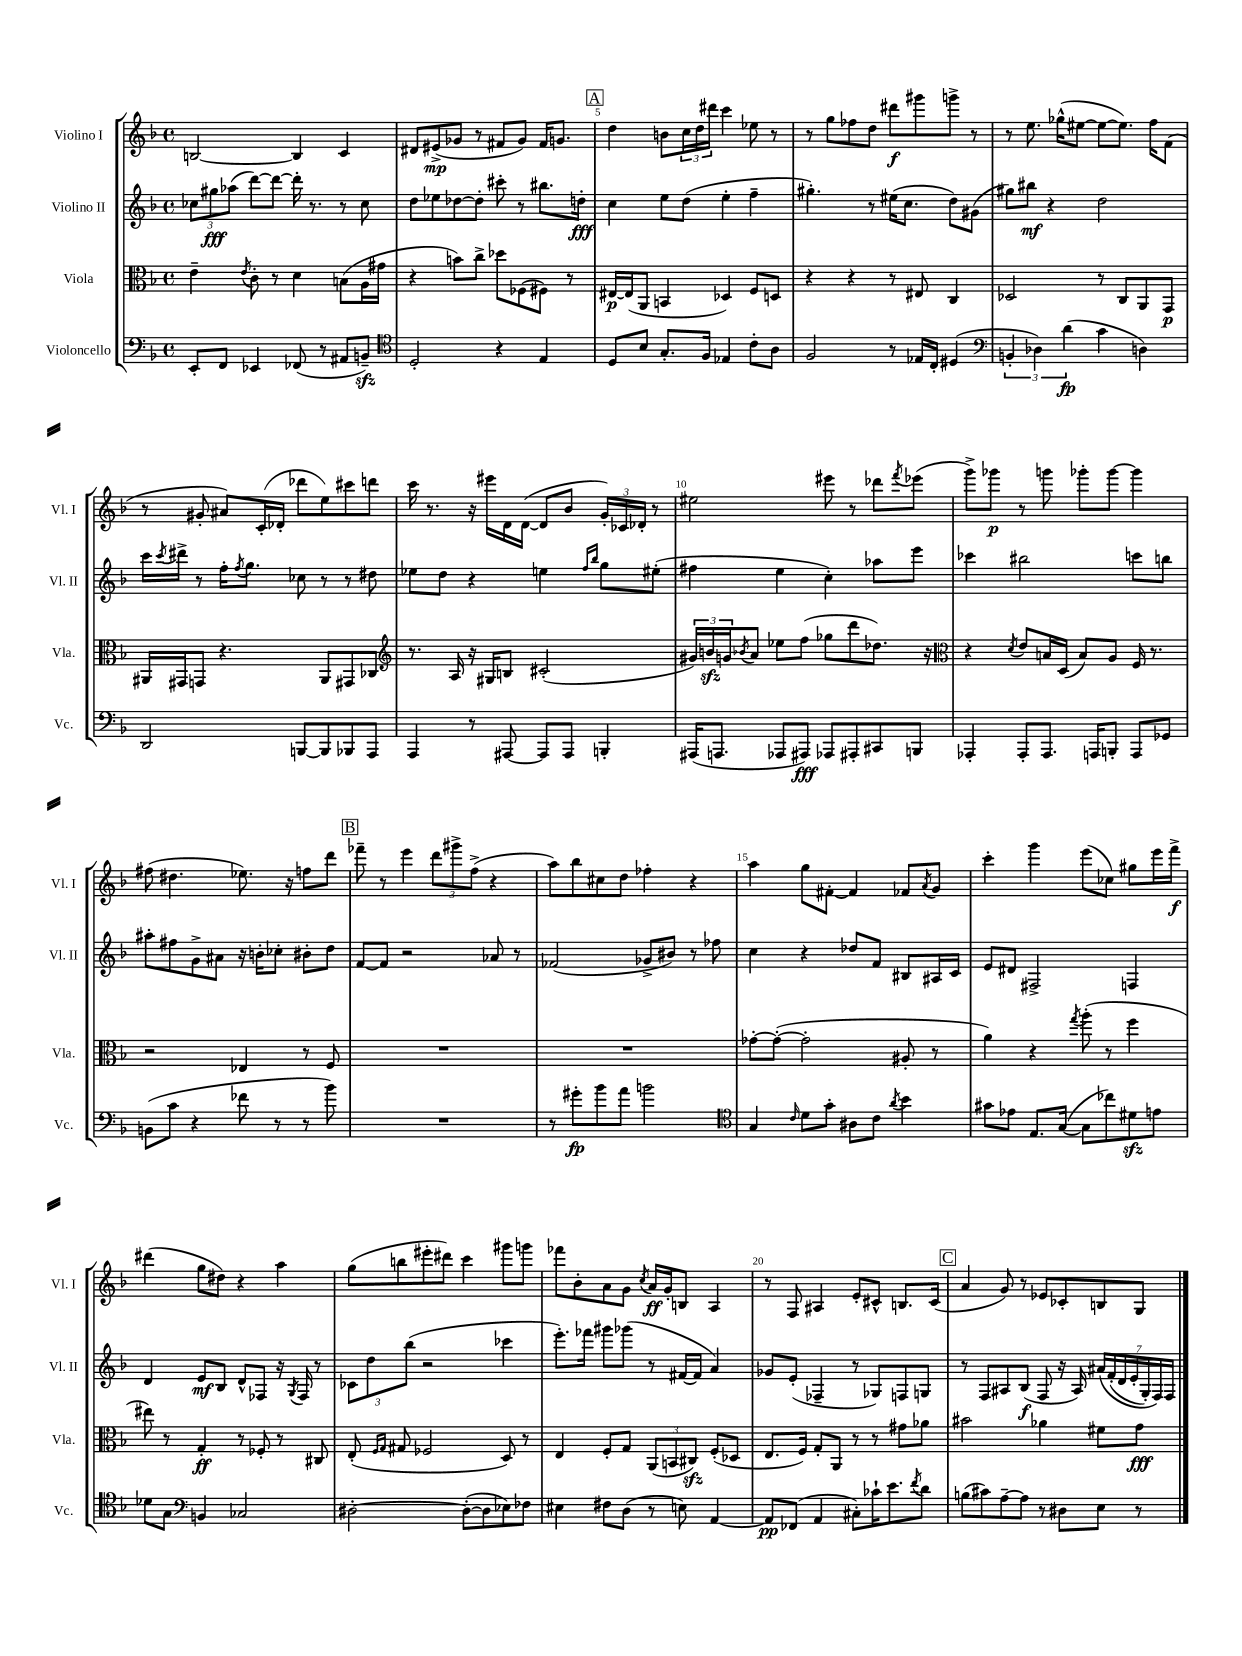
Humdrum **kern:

**kern	**dynam	**kern	**dynam	**kern	**dynam	**kern	**dynam
*part4	*part4	*part3	*part3	*part2	*part2	*part1	*part1
*staff4	*staff4	*staff3	*staff3	*staff2	*staff2	*staff1	*staff1
*I"Violoncello	*	*I"Viola	*	*I"Violino II	*	*I"Violino I	*
*I'Vc.	*	*I'Vla.	*	*I'Vl. II	*	*I'Vl. I	*
*clefF4	*	*clefC3	*	*clefG2	*	*clefG2	*
*k[b-]	*	*k[b-]	*	*k[b-]	*	*k[b-]	*
*M4/4	*	*M4/4	*	*M4/4	*	*M4/4	*
*met(c)	*	*met(c)	*	*met(c)	*	*met(c)	*
=3	=3	=3	=3	=3	=3	=3	=3
8EE'/L	.	4e~\	.	12cc-X\L	.	[2Bn/	.
.	.	.	.	12gg#X\	fff	.	.
8FF/J	.	.	.	.	.	.	.
.	.	.	.	(12aa-X\J	.	.	.
.	.	8qe/	.	.	.	.	.
4EE-X/	.	8c'\	.	[8ddd\L)	.	.	.
.	.	8r	.	8ddd\J_	.	.	.
(8FF-X/	.	4d\	.	16ddd'\]	.	4B/]	.
.	.	.	.	8.r	.	.	.
8r	.	.	.	.	.	.	.
8AA#X/L	.	(8Bn\L	.	8r	.	4c/	.
8BBnzz~/J)	.	16A\L	.	8cc-\	.	.	.
.	.	16g#X\JJ	.	.	.	.	.
=4	=4	=4	=4	=4	=4	=4	=4
*clefC4	*	*	*	*	*	*	*
2D'/	.	4r	.	8dd\L	.	8d#X/L	.
.	.	.	.	8ee-X\	.	(8e#X^/	mp
.	.	8bn\L)	.	[8dd-X\	.	8g-X/J	.
.	.	8cc^\J	.	8dd-'\J]	.	8r	.
4r	.	8dd-X\L	.	8ccc#X'\	.	8f#X/L	.
.	.	(8F-X\	.	8r	.	8g-/J)	.
4E/	.	8F#X\J)	.	8.bb#X\L	.	16f#/KL	.
.	.	.	.	.	.	8.gn/J	.
.	.	8r	.	.	.	.	.
.	.	.	.	16ddn'\Jk	fff	.	.
!!LO:REH:place=s1:t=A
=5	=5	=5	=5	=5	=5	=5	=5
8D/L	.	[16E#X/LL	p	4cc\	.	4dd\	.
.	.	(16E#/J]	.	.	.	.	.
8B-/J	.	8AA/J	.	.	.	.	.
8.G'/L	.	4BBn/	.	8ee\L	.	8bn\L	.
.	.	.	.	(8dd\J	.	24cc\L	.
.	.	.	.	.	.	24dd\	.
16F/Jk	.	.	.	.	.	.	.
.	.	.	.	.	.	24ddd#X\JJ	.
4E-X/	.	4D-X/)	.	4ee'\	.	4ccc\	.
8c'\L	.	8F/L	.	4ff~\	.	8ee-X\	.
8A\J	.	8Dn/J	.	.	.	8r	.
=6	=6	=6	=6	=6	=6	=6	=6
2F/	.	4r	.	4.gg#X'\)	.	8r	.
.	.	.	.	.	.	8gg\L	.
.	.	4r	.	.	.	8ff-X\	.
.	.	.	.	8r	.	8dd\J	.
8r	.	8r	.	(16ee#X\KL	.	8ddd#X\L	f
.	.	.	.	8.cc\J	.	.	.
16E-X/LL	.	8E#X/	.	.	.	8ggg#X\	.
16C'/JJ	.	.	.	.	.	.	.
(4D#X/	.	4C/	.	8dd\L)	.	8gggn^\J	.
.	.	.	.	(8g#X\J	.	8r	.
=7	=7	=7	=7	=7	=7	=7	=7
*clefF4	*	*	*	*	*	*	*
6BBn'/	.	2D-X/	.	8gg#X\L)	.	8r	.
.	.	.	.	8bb#X\J	mf	8.ee\	.
6D-X\)	.	.	.	.	.	.	.
.	.	.	.	4r	.	.	.
.	.	.	.	.	.	(16gg-X^^\KL	.
(6d\	fp	.	.	.	.	.	.
.	.	.	.	.	.	[8ee#X\J	.
4c\	.	8r	.	2dd\	.	8ee#\L_	.
.	.	8C/L	.	.	.	8.ee#\J])	.
4Dn\)	.	8AA/	.	.	.	.	.
.	.	.	.	.	.	16ff\KL	.
.	.	8GG/J	p	.	.	(8f\J	.
!!LO:LB:g=z
=8	=8	=8	=8	=8	=8	=8	=8
2DD/	.	16AA#X/LL	.	16ccc\LL	.	8r	.
.	.	.	.	8qccc/	.	.	.
.	.	16GG#X/J	.	16ddd#X^\JJ	.	.	.
.	.	8GGn/J	.	8r	.	8g#X'/	.
.	.	4.r	.	16ff'\KL	.	8a#X/L)	.
.	.	.	.	8qff/	.	.	.
.	.	.	.	8.gg\J	.	.	.
.	.	.	.	.	.	(16c'/L	.
.	.	.	.	.	.	16d-X'/JJ	.
[8BBBn/L	.	.	.	8cc-X\	.	8ddd-X\L	.
8BBB/]	.	8AA#/L	.	8r	.	8ee\)	.
8BBB-X/	.	8GG#X/	.	8r	.	8ccc#X\	.
8AAA/J	.	8C-X/J	.	8dd#X\	.	8dddn\J	.
=9	=9	=9	=9	=9	=9	=9	=9
*	*	*clefG2	*	*	*	*	*
4AAA/	.	8.r	.	8ee-X\L	.	16ccc\	.
.	.	.	.	.	.	8.r	.
.	.	.	.	8dd\J	.	.	.
.	.	16A/	.	.	.	.	.
8r	.	16r	.	4r	.	16r	.
.	.	16G#X/KL	.	.	.	16eee#X\LL	.
[8AAA#X/	.	8Bn/J	.	.	.	16d\	.
.	.	.	.	.	.	([16d\JJ	.
8AAA#/L]	.	(2c#X'/	.	4een\	.	8d/L]	.
8AAA#/J	.	.	.	.	.	8b-/J	.
.	.	.	.	16qqff/LL	.	.	.
.	.	.	.	16qqbb-/JJ	.	.	.
4BBBn'/	.	.	.	8gg\L	.	24g'/LL)	.
.	.	.	.	.	.	24c-X/	.
.	.	.	.	.	.	24d-X'/JJ	.
.	.	.	.	(8ee#X'\J	.	8r	.
=10	=10	=10	=10	=10	=10	=10	=10
(16AAA#X/KL	.	24g#X/LL)	.	4ff#X\	.	2ee#X\	.
.	.	24bnzz/	.	.	.	.	.
8.AAAn/J	.	.	.	.	.	.	.
.	.	24gn/J	.	.	.	.	.
.	.	8qb-X/	.	.	.	.	.
.	.	8a/J	.	.	.	.	.
8AAA-X/L	.	8ee-X\L	.	4ee\	.	.	.
8AAA#X/J)	fff	(8ff\J	.	.	.	.	.
8AAA-X/L	.	8gg-X\L	.	4cc'\)	.	8eee#X\	.
8AAA#X'/	.	8ddd\	.	.	.	8r	.
8CC#X/	.	8.dd-X\J)	.	8aa-X\L	.	8ddd-X\L	.
.	.	.	.	.	.	8qfff/	.
8BBBn/J	.	.	.	8eee\J	.	(8eee-X\J	.
.	.	16r	.	.	.	.	.
=11	=11	=11	=11	=11	=11	=11	=11
*	*	*clefC3	*	*	*	*	*
4AAA-X'/	.	4r	.	4ccc-X\	.	8ggg^\L)	.
.	.	.	.	.	.	8ggg-X\J	p
.	.	8qd/	.	.	.	.	.
8AAA-'/L	.	8e/L	.	2bb#X\	.	8r	.
8.AAA-/J	.	16Bn/L	.	.	.	8gggn\	.
.	.	(16D/JJ	.	.	.	.	.
.	.	8B/L)	.	.	.	8ggg-X'\L	.
16AAAn/KL	.	.	.	.	.	.	.
8BBBn'/J	.	8A/J	.	.	.	[8ggg-\J	.
8AAA/L	.	16F/	.	8cccn\L	.	4ggg-\]	.
.	.	8.r	.	.	.	.	.
8GG-X/J	.	.	.	8bbn\J	.	.	.
!!LO:LB:g=z
=12	=12	=12	=12	=12	=12	=12	=12
(8BBn\L	.	2r	.	8aa#X'\L	.	(8ff#X\	.
8c\J	.	.	.	8ff#X\	.	4.dd#X\	.
4r	.	.	.	8g^\	.	.	.
.	.	.	.	8a#X\J	.	.	.
8f-X\	.	4E-X/	.	16r	.	8.ee-X\)	.
.	.	.	.	16bn'\KL	.	.	.
8r	.	.	.	8cc-X'\J	.	.	.
.	.	.	.	.	.	16r	.
8r	.	8r	.	8b#X'\L	.	8ffn\L	.
8b-\)	.	8F/	.	8dd\J	.	8ddd\J	.
!!LO:REH:place=s1:t=B
=13	=13	=13	=13	=13	=13	=13	=13
1r	.	1r	.	[8f/L	.	8fff-X~\	.
.	.	.	.	8f/J]	.	8r	.
.	.	.	.	2r	.	4eee\	.
.	.	.	.	.	.	12ddd\L	.
.	.	.	.	.	.	12ggg#X^\	.
.	.	.	.	.	.	(12ff^\J	.
.	.	.	.	8a-X/	.	4r	.
.	.	.	.	8r	.	.	.
=14	=14	=14	=14	=14	=14	=14	=14
8r	.	1r	.	(2f-X/	.	8aa\L)	.
8g#X'\L	fp	.	.	.	.	8bb-\	.
8b-\	.	.	.	.	.	8cc#X\	.
8a\J	.	.	.	.	.	8dd\J	.
2bn\	.	.	.	8g-X^/L	.	4ff-X'\	.
.	.	.	.	8b#X/J)	.	.	.
.	.	.	.	8r	.	4r	.
.	.	.	.	8ff-X\	.	.	.
=15	=15	=15	=15	=15	=15	=15	=15
*clefC4	*	*	*	*	*	*	*
4G/	.	[8g-X'\L	.	4cc\	.	4aa\	.
.	.	(8g-'\J_	.	.	.	.	.
16qqc/	.	.	.	.	.	.	.
8d\L	.	2g-'\]	.	4r	.	8gg\L	.
8g'\J	.	.	.	.	.	[8f#X'\J	.
8A#X\L	.	.	.	8dd-X/L	.	4f#/]	.
8c\J	.	.	.	8f/J	.	.	.
8qa/	.	.	.	.	.	.	.
4b-\	.	8A#X'/	.	8B#X/L	.	8f-X/L	.
.	.	.	.	.	.	8qa/	.
.	.	8r	.	16A#X/L	.	8g/J	.
.	.	.	.	16c/JJ	.	.	.
=16	=16	=16	=16	=16	=16	=16	=16
8g#X\L	.	4a\)	.	8e/L	.	4ccc'\	.
8e-X\J	.	.	.	8d#X/J	.	.	.
8.E/L	.	4r	.	2F#X^/	.	4ggg\	.
([16G/Jk	.	.	.	.	.	.	.
.	.	8qgg/	.	.	.	.	.
8G\L]	.	(8aa'\	.	.	.	(8eee\L	.
8cc-X\)	.	8r	.	.	.	8cc-X\J)	.
8d#Xzz\	.	4ff\	.	4Fn/	.	8gg#X\L	.
8en\J	.	.	.	.	.	16eee\L	.
.	.	.	.	.	.	16fff^\JJ	f
!!LO:LB:g=z
=17	=17	=17	=17	=17	=17	=17	=17
8d-X\L	.	8ee#X\)	.	4d/	.	(4ddd#X\	.
8G\J	.	8r	.	.	.	.	.
*clefF4	*	*	*	*	*	*	*
4BBn/	.	4G'/	ff	8e/L	mf	8gg\L	.
.	.	.	.	8B-/J	.	8dd#X\J)	.
2C-X/	.	8r	.	8d^^/L	.	4r	.
.	.	8F-X'/	.	8F-X/J	.	.	.
.	.	8r	.	16r	.	4aa\	.
.	.	.	.	8qG/	.	.	.
.	.	.	.	16F-/	.	.	.
.	.	8C#X/	.	8r	.	.	.
=18	=18	=18	=18	=18	=18	=18	=18
[2D#X'\	.	(8E'/	.	12c-X\L	.	(8gg\L	.
.	.	.	.	12dd\	.	.	.
.	.	16qqF/LL	.	.	.	.	.
.	.	16qqG/JJ	.	.	.	.	.
.	.	8G#X/	.	.	.	8bbn\	.
.	.	.	.	(12bb-\J	.	.	.
.	.	2F-X/	.	2r	.	8eee#X'\	.
.	.	.	.	.	.	8ddd#X\J)	.
(8D#'\L_	.	.	.	.	.	4ccc\	.
8D#\]	.	.	.	.	.	.	.
8E-X\)	.	8D/)	.	4ccc-X\	.	8ggg#X\L	.
8F-X\J	.	8r	.	.	.	8gggn\J	.
=19	=19	=19	=19	=19	=19	=19	=19
4E#X\	.	4E/	.	8.eee'\L)	.	8fff-X\L	.
.	.	.	.	.	.	8b-'\	.
.	.	.	.	16fff-X\Jk	.	.	.
8F#X\L	.	8F'/L	.	8ggg#X\L	.	8a\	.
(8D\J	.	8G/J	.	(8ggg-X\J	.	8g\J	.
.	.	.	.	.	.	8qcc/	.
8r	.	(12AA/L	.	8r	.	16a/LL	ff
.	.	.	.	.	.	16g'/J	.
.	.	12BBn/	.	.	.	.	.
8En\)	.	.	.	[16f#X/LL	.	8Bn/J	.
.	.	12C#Xzz/J)	.	.	.	.	.
.	.	.	.	16f#/JJ]	.	.	.
[4AA/	.	(8F'/L	.	4a/)	.	4A/	.
.	.	8D-X/J	.	.	.	.	.
=20	=20	=20	=20	=20	=20	=20	=20
8AA/L]	pp	8.E/L	.	8g-X/L	.	8r	.
(8FF-X/J	.	.	.	(8e'/J	.	8F/	.
.	.	16F/Jk)	.	.	.	.	.
4AA/	.	8G'/L	.	4F-X~/	.	4A#X/	.
.	.	8AA/J	.	.	.	.	.
8C#X'\L)	.	8r	.	8r	.	8e'/L	.
16c-X`\K	.	8r	.	8G-X/L)	.	8c#X^^/J	.
8.e\	.	.	.	.	.	.	.
.	.	8g#X\L	.	8Fn/	.	8.Bn/L	.
8qf/	.	.	.	.	.	.	.
8d\J	.	8a-X\J	.	8Gn/J	.	.	.
.	.	.	.	.	.	(16c#/Jk	.
!!LO:REH:place=s1:t=C
=21	=21	=21	=21	=21	=21	=21	=21
(8Bn\L	.	2b#X\	.	8r	.	4a/	.
8c#X\)	.	.	.	8F/L	.	.	.
[8A~\	.	.	.	8A#X/	.	8g/)	.
8A\J]	.	.	.	(8B-/J	f	8r	.
8r	.	4a-X\	.	8F/	.	8e-X/L	.
8D#X\L	.	.	.	16r	.	8c-X'/	.
.	.	.	.	16A#/)	.	.	.
8E\J	.	8f#X\L	.	(28a#X/LL	.	8Bn/	.
.	.	.	.	(28f'/	.	.	.
.	.	.	.	28d/	.	.	.
.	.	.	.	28e'/	.	.	.
8r	.	8g\J	fff	.	.	8G/J	.
.	.	.	.	28G'/)	.	.	.
.	.	.	.	28F/)	.	.	.
.	.	.	.	28F/JJ	.	.	.
==	==	==	==	==	==	==	==
*-	*-	*-	*-	*-	*-	*-	*-
